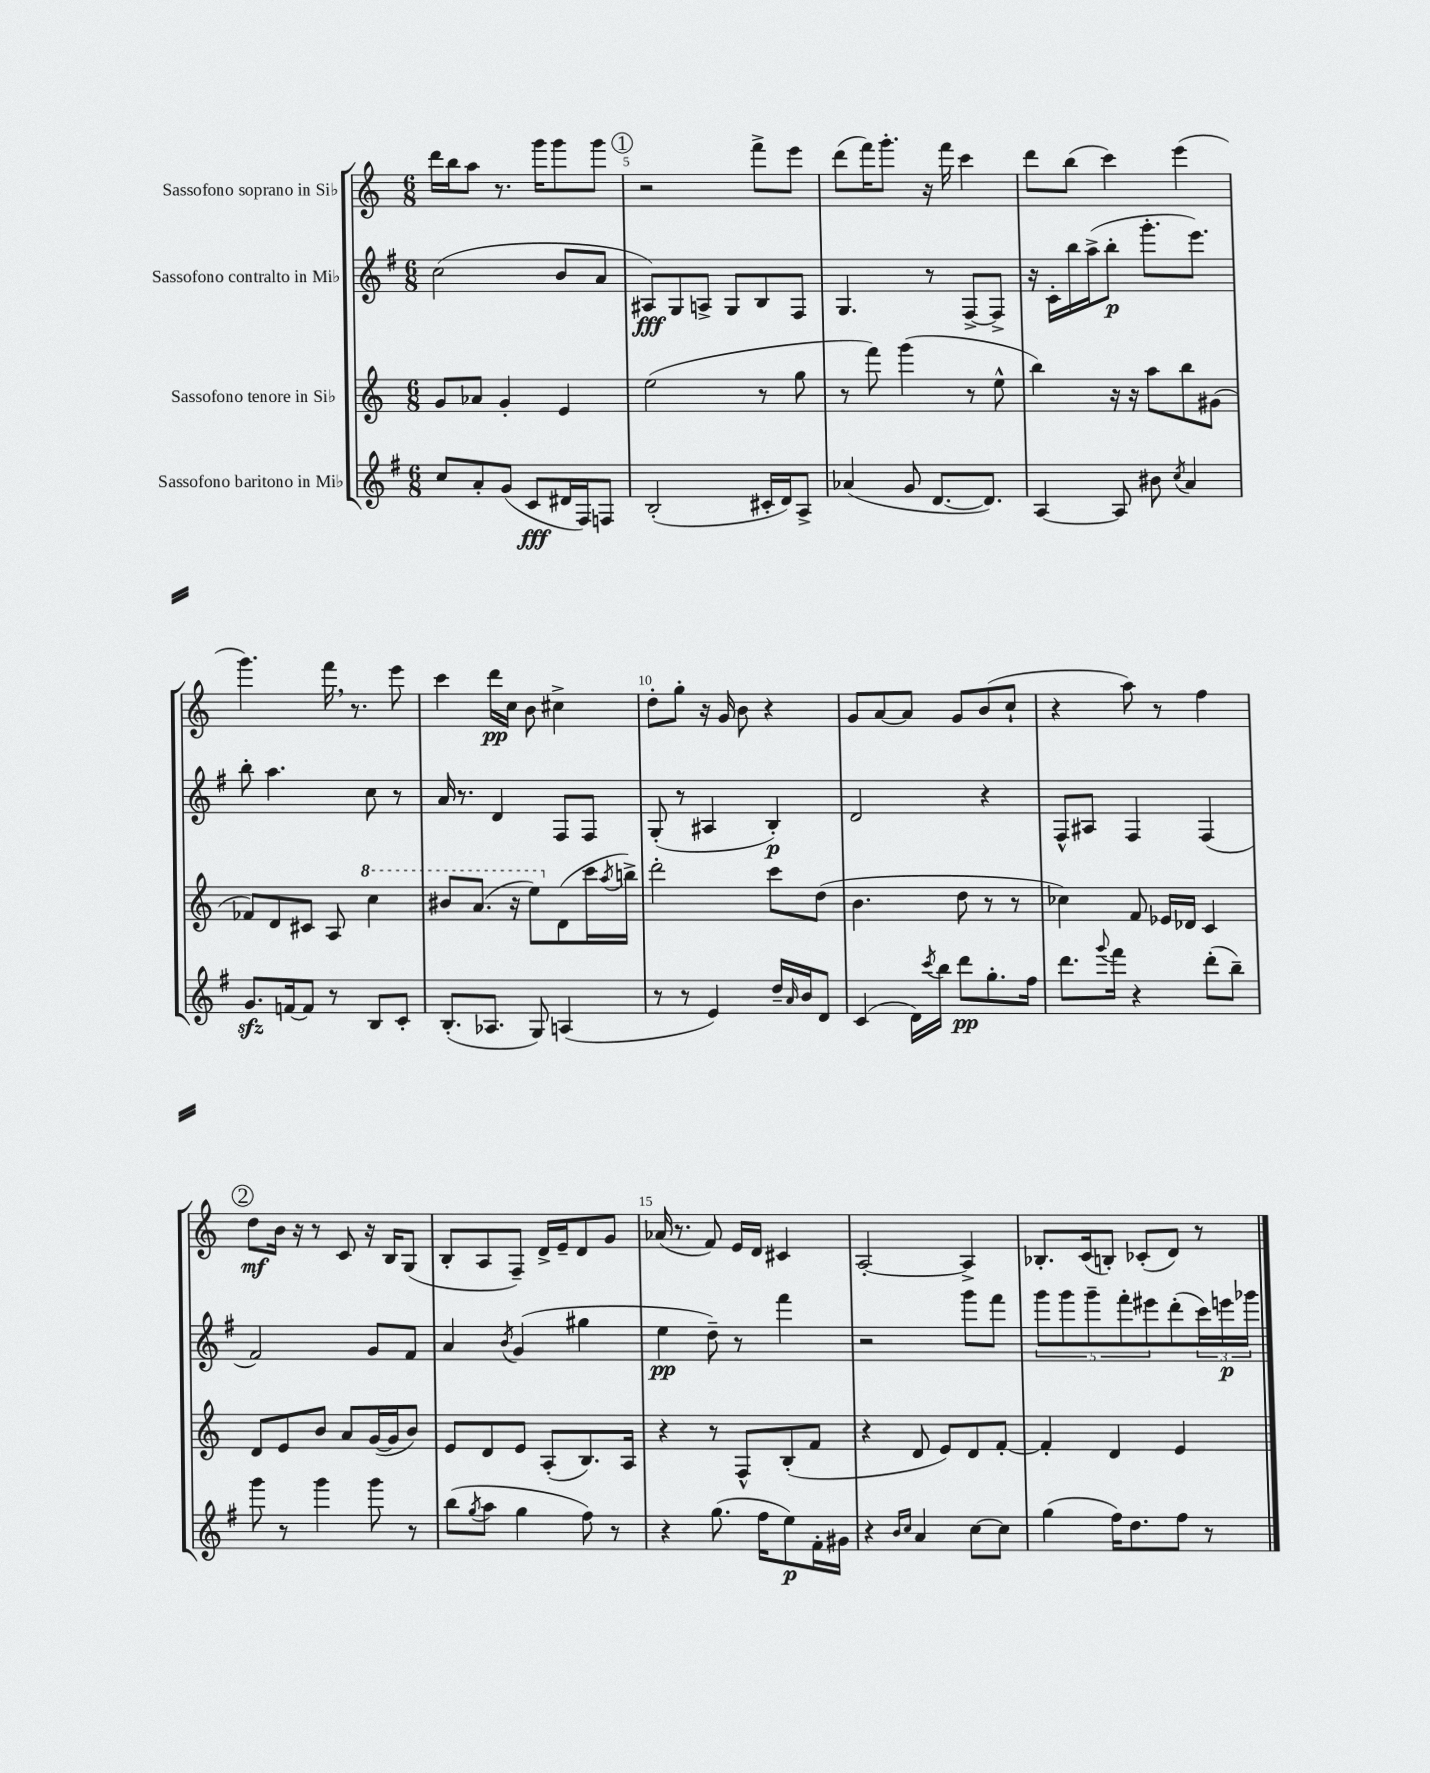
<<
\new StaffGroup <<
\new Staff = "s0" \with { instrumentName = "Sassofono soprano in Sib" } {
    \clef treble \key c \major \numericTimeSignature \time 6/8
    d'''16 b''16 a''8 r8. g'''16 g'''8 g'''8 |
    \mark \markup { \circle "1" } r2 f'''8-> e'''8 |
    d'''8( f'''16) g'''8.-. r16 f'''16 c'''4 |
    d'''8 b''8( c'''4) e'''4( |
    g'''4.) f'''16 \breathe r8. e'''8 |
    c'''4 d'''16\pp c''16 b'8 cis''4-> |
    d''8-. g''8-. r16 g'16 b'8 r4 |
    g'8 a'8~ a'8 g'8 b'8( c''8-! |
    r4 a''8) r8 f''4 |
    \mark \markup { \circle "2" } d''8\mf b'16 r16 r8 c'8 r16 b16 g8( |
    b8-. a8 f8--) d'16-> e'16-- d'8 g'8 |
    aes'16( r8. f'8) e'16 d'16 cis'4 |
    a2~-. a4-> |
    bes8.-. c'16( b8-.) ces'8-.( d'8) r8 \bar "|." |
}
\new Staff = "s1" \with { instrumentName = "Sassofono contralto in Mib" } {
    \clef treble \key g \major \numericTimeSignature \time 6/8
    c''2( b'8 a'8 |
    \mark \markup { \circle "1" } ais8\fff) g8 a8-> g8 b8 fis8 |
    g4. r8 fis8~-> fis8-> |
    r16 c'16-. b''16 a''16->( b''8-.\p g'''8.-. e'''8.) |
    b''8-. a''4. c''8 r8 |
    a'16 r8. d'4 fis8 fis8 |
    g8-.( r8 ais4 b4-.\p) |
    d'2 r4 |
    fis8-^ ais8 fis4 fis4( |
    \mark \markup { \circle "2" } fis'2) g'8 fis'8 |
    a'4 \acciaccatura { b'8 } g'4( gis''4 |
    e''4\pp d''8--) r8 fis'''4 |
    r2 g'''8 fis'''8 |
    \tuplet 5/4 { g'''8 g'''8 g'''8-- fis'''8-. eis'''8 } d'''8-.( \tuplet 3/2 { c'''16) e'''16\p ges'''16 } \bar "|." |
}
\new Staff = "s2" \with { instrumentName = "Sassofono tenore in Sib" } {
    \clef treble \key c \major \numericTimeSignature \time 6/8
    g'8 aes'8 g'4-. e'4 |
    \mark \markup { \circle "1" } e''2( r8 g''8 |
    r8 f'''8) g'''4( r8 e''8-^ |
    b''4) r16 r16 a''8 b''8 gis'8( |
    fes'8) d'8 cis'8 a8 \ottava #1 c'''4 |
    bis''8 a''8.( r16 e'''8) \ottava #0 d'8( c'''16 \acciaccatura { a''8 } b''16->) |
    d'''2-. c'''8 d''8( |
    b'4. d''8 r8 r8 |
    ces''4) f'8 ees'16 des'16 c'4 |
    \mark \markup { \circle "2" } d'8 e'8 b'8 a'8 g'16~( g'16 b'8) |
    e'8 d'8 e'8 a8-.( b8.) a16 |
    r4 r8 f8-^ b8-.( f'8 |
    r4 d'8 e'8) d'8 f'8~-. |
    f'4-. d'4 e'4 \bar "|." |
}
\new Staff = "s3" \with { instrumentName = "Sassofono baritono in Mib" } {
    \clef treble \key g \major \numericTimeSignature \time 6/8
    c''8 a'8-. g'8( c'8\fff dis'16 fis16) f8 |
    \mark \markup { \circle "1" } b2-.( cis'16-. d'16) a8-> |
    aes'4( g'8 d'8.~ d'8.) |
    a4~ a8 bis'8 \acciaccatura { c''8 } a'4 |
    g'8.\sfz f'16~ f'8 r8 b8 c'8-. |
    b8.-.( aes8. g8) a4( |
    r8 r8 e'4) d''16-- \grace { a'16 } b'16 d'8 |
    c'4( d'16) \acciaccatura { c'''8 } b''16 d'''8\pp g''8.-. fis''16 |
    d'''8. \appoggiatura { g'''8 } fis'''16 r4 d'''8-.( b''8--) |
    \mark \markup { \circle "2" } g'''8 r8 g'''4 g'''8 r8 |
    b''8( \acciaccatura { g''8 } a''8 g''4 fis''8) r8 |
    r4 g''8.( fis''16 e''8\p) fis'16-. gis'16 |
    r4 \grace { b'16 c''16 } a'4 c''8~ c''8 |
    g''4( fis''16) d''8. fis''8 r8 \bar "|." |
}
>>
>>
\layout { \context { \Score currentBarNumber = #4 \override BarNumber.break-visibility = ##(#f #t #t) barNumberVisibility = #(every-nth-bar-number-visible 5) } }
